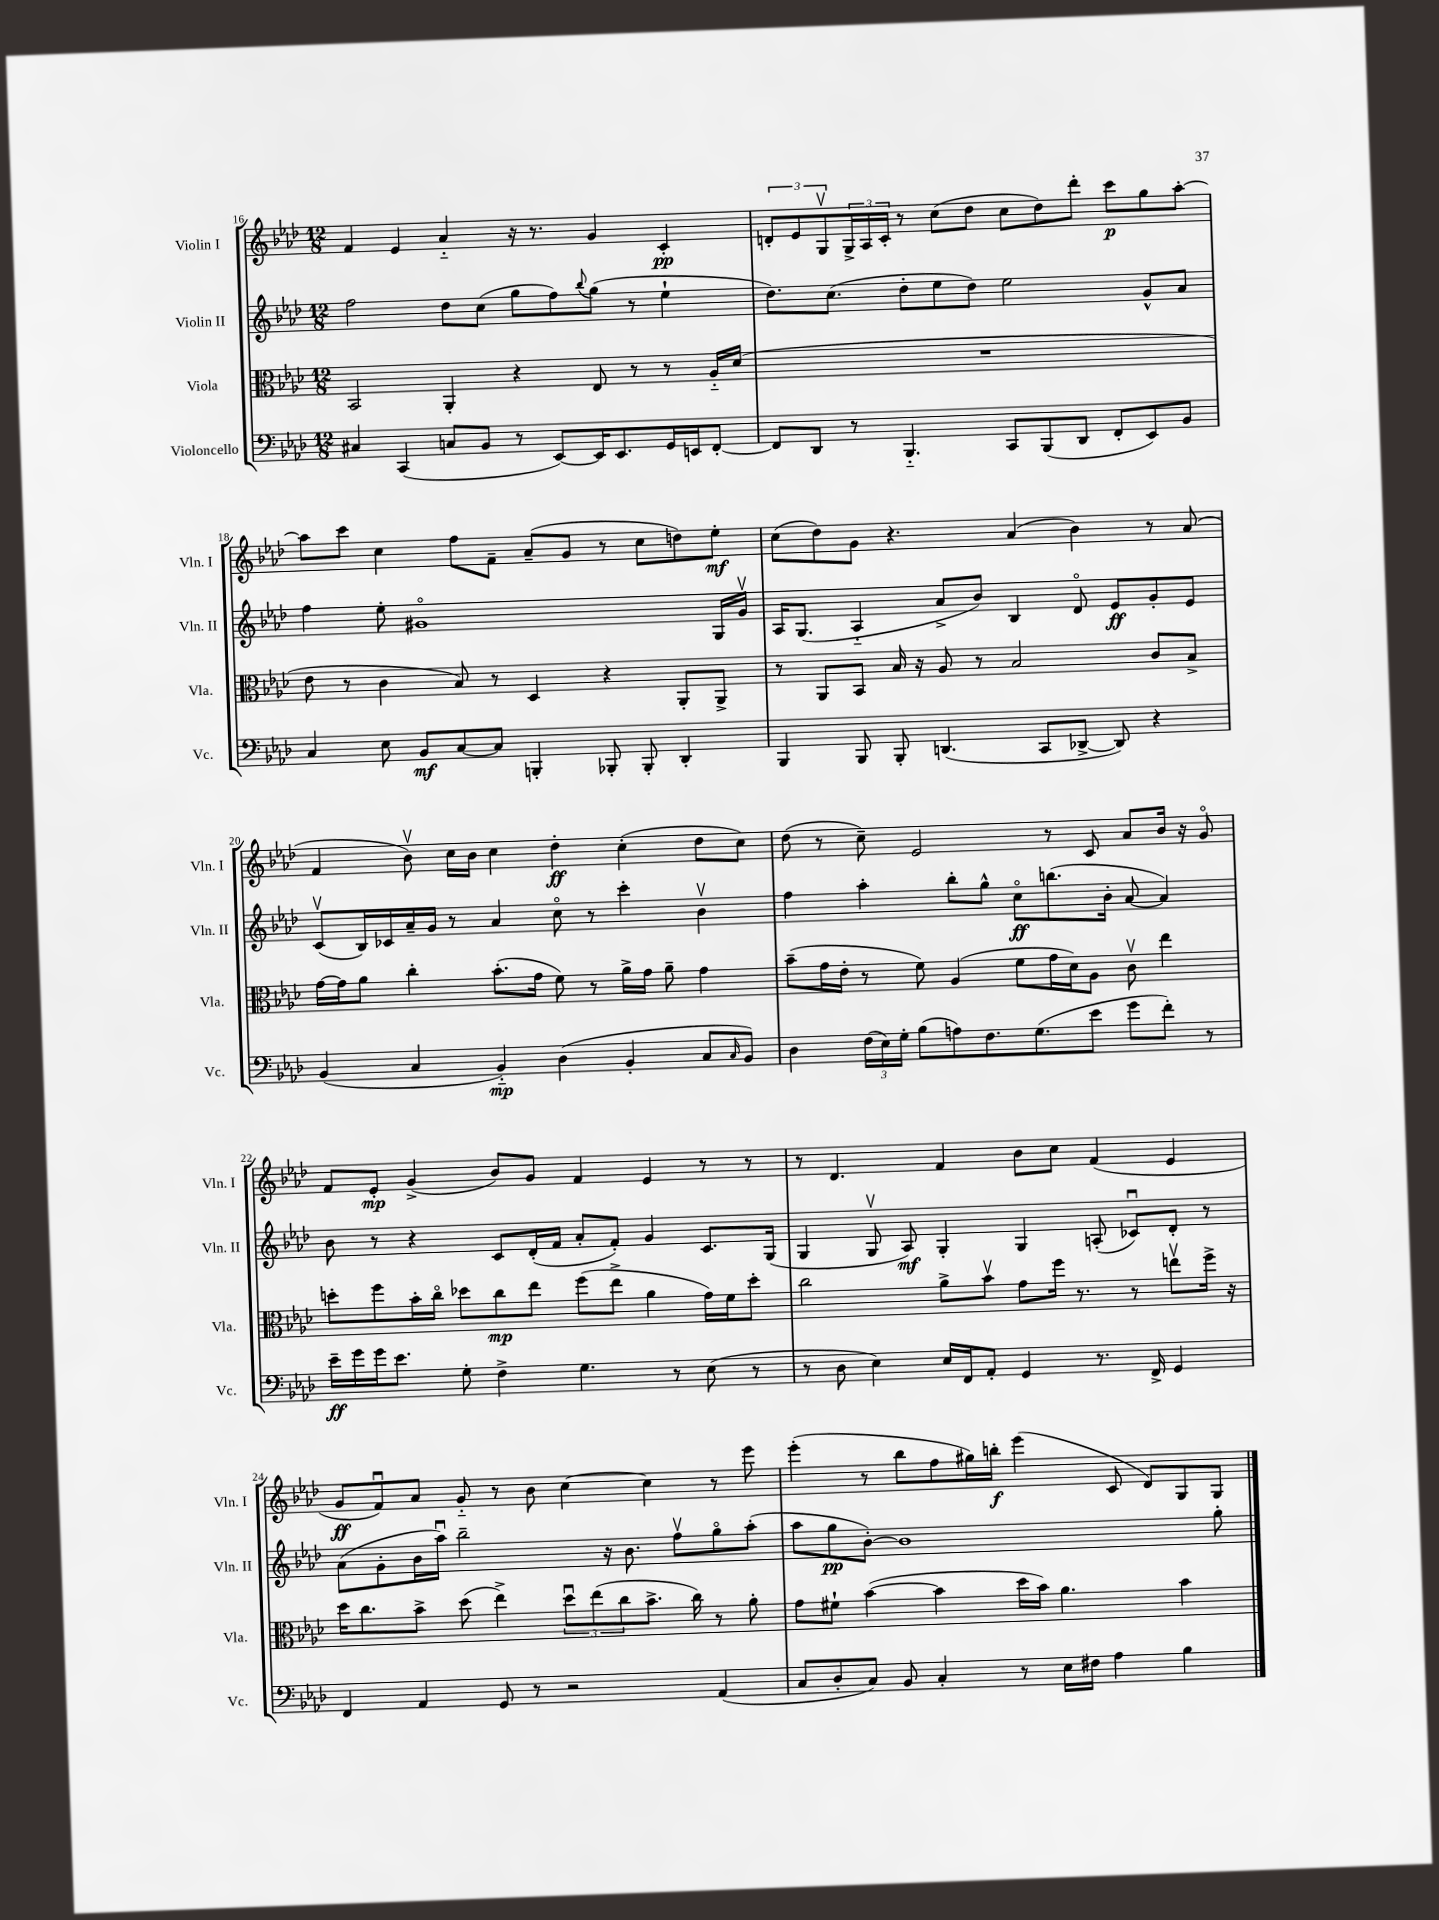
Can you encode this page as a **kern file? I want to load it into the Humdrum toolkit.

**kern	**dynam	**kern	**dynam	**kern	**dynam	**kern	**dynam
*part4	*part4	*part3	*part3	*part2	*part2	*part1	*part1
*staff4	*staff4	*staff3	*staff3	*staff2	*staff2	*staff1	*staff1
*I"Violoncello	*	*I"Viola	*	*I"Violin II	*	*I"Violin I	*
*I'Vc.	*	*I'Vla.	*	*I'Vln. II	*	*I'Vln. I	*
*clefF4	*	*clefC3	*	*clefG2	*	*clefG2	*
*k[b-e-a-d-]	*	*k[b-e-a-d-]	*	*k[b-e-a-d-]	*	*k[b-e-a-d-]	*
*M12/8	*	*M12/8	*	*M12/8	*	*M12/8	*
=16	=16	=16	=16	=16	=16	=16	=16
4C#X/	.	2BB-/	.	2ff\	.	4f/	.
(4CC/	.	.	.	.	.	4e-/	.
8Cn/L	.	4AA-'/	.	8dd-\L	.	4a-/	.
8BB-/J	.	.	.	(8cc\J	.	.	.
8r	.	4r	.	8gg\L	.	16r	.
.	.	.	.	.	.	8.r	.
[8EE-/L)	.	.	.	8ff\)	.	.	.
.	.	.	.	8qqbb-/	.	.	.
16EE-/K]	.	8E-/	.	(8gg\J	.	4g/	.
8.EE-/	.	.	.	.	.	.	.
.	.	8r	.	8r	.	.	.
16GG/L	.	8r	.	4ee-`\	.	4c'/	pp
16EEn/J	.	.	.	.	.	.	.
[8FF'/J	.	16A-/LL	.	.	.	.	.
.	.	(16d-/JJ	.	.	.	.	.
=17	=17	=17	=17	=17	=17	=17	=17
8FF/L]	.	1.r	.	8.dd-\L)	.	12dn'/L	.
.	.	.	.	.	.	12e-/	.
8DD-/J	.	.	.	.	.	.	.
.	.	.	.	.	.	12Gv/	.
.	.	.	.	(8.cc\J	.	.	.
8r	.	.	.	.	.	24G^/L	.
.	.	.	.	.	.	24A-/	.
.	.	.	.	.	.	24c'/JJ	.
4.BBB-/	.	.	.	8dd-'\L	.	8r	.
.	.	.	.	8ee-\	.	(8cc\L	.
.	.	.	.	8dd-\J)	.	8dd-\J	.
8CC/L	.	.	.	2ee-\	.	8cc\L	.
(8BBB-/	.	.	.	.	.	8dd-\)	.
8DD-/J	.	.	.	.	.	8ddd-'\J	.
8FF'/L	.	.	.	.	.	8ccc\L	p
8EE-/)	.	.	.	8g^^/L	.	8gg\	.
8BB-/J	.	.	.	8a-/J	.	[8aa-'\J	.
!!LO:LB:g=z
=18	=18	=18	=18	=18	=18	=18	=18
4C/	.	8e-\	.	4ff\	.	8aa-\L]	.
.	.	8r	.	.	.	8ccc\J	.
8E-\	.	4c\	.	8ee-'\	.	4cc\	.
8BB-/L	mf	.	.	1g#X	.	.	.
[8C/	.	8B-/)	.	.	.	8ff\L	.
8C/J]	.	8r	.	.	.	8f~\J	.
4BBBn'/	.	4D-/	.	.	.	(8a-~/L	.
.	.	.	.	.	.	8g/J	.
8BBB-X'/	.	4r	.	.	.	8r	.
8BBB-'/	.	.	.	.	.	8cc\L	.
4DD-'/	.	8AA-'/L	.	.	.	8ddn\)	.
.	.	8AA-^/J	.	16G/LL	.	8ee-'\J	mf
.	.	.	.	16g#v/JJ	.	.	.
=19	=19	=19	=19	=19	=19	=19	=19
4BBB-/	.	8r	.	16A-/KL	.	(8cc\L	.
.	.	.	.	(8.G/J	.	.	.
.	.	8AA-/L	.	.	.	8dd-\)	.
8BBB-/	.	8BB-/J	.	4A-/	.	8g\J	.
8BBB-'/	.	16B-/	.	.	.	4.r	.
.	.	16r	.	.	.	.	.
(4.DDn/	.	8A-/	.	8a-^/L	.	.	.
.	.	8r	.	8b-/J)	.	.	.
.	.	2B-/	.	4B-/	.	(4a-/	.
8CC/L	.	.	.	.	.	.	.
[8DD-X^/J	.	.	.	8d-/	.	4b-\)	.
8DD-/])	.	.	.	8e-/L	ff	.	.
4r	.	8c/L	.	8g'/	.	8r	.
.	.	8B-^/J	.	8e-/J	.	(8a-/	.
!!LO:LB:g=z
=20	=20	=20	=20	=20	=20	=20	=20
(4BB-/	.	[16g\LL	.	(8cv/L	.	4f/	.
.	.	16g\J]	.	.	.	.	.
.	.	8a-\J	.	16B-/L)	.	.	.
.	.	.	.	16c-X/	.	.	.
4C/	.	4cc'\	.	16a-~/	.	8b-v\)	.
.	.	.	.	16g/JJ	.	.	.
.	.	.	.	8r	.	16cc\LL	.
.	.	.	.	.	.	16b-\JJ	.
4BB-/)	mp	(8.b-'\L	.	4a-/	.	4cc\	.
.	.	16g\Jk	.	.	.	.	.
(4D-\	.	8f\)	.	8cc\	.	4dd-'\	ff
.	.	8r	.	8r	.	.	.
4BB-'/	.	16a-^\LL	.	4ccc'\	.	(4cc'\	.
.	.	16g\JJ	.	.	.	.	.
.	.	8a-~\	.	.	.	.	.
8C/L	.	4g\	.	4b-v\	.	8dd-\L	.
16qqC/	.	.	.	.	.	.	.
8BB-/J)	.	.	.	.	.	8cc\J)	.
=21	=21	=21	=21	=21	=21	=21	=21
4D-\	.	(8b-~\L	.	4ff\	.	(8dd-\	.
.	.	16g\L	.	.	.	8r	.
.	.	16e-'\JJ	.	.	.	.	.
(24F\LL	.	8r	.	4aa-'\	.	8cc~\)	.
24E-\)	.	.	.	.	.	.	.
24G'\JJ	.	.	.	.	.	.	.
(8B-\L	.	8f\)	.	.	.	2e-/	.
8An\)	.	(4A-/	.	8bb-'\L	.	.	.
8.F\	.	.	.	8gg^^\J	.	.	.
.	.	8f\L	.	8cc\L	ff	.	.
(8.G\	.	.	.	.	.	.	.
.	.	16g\L	.	(8.bbn\	.	8r	.
.	.	16d-\J)	.	.	.	.	.
8e-\J	.	8A-\J	.	.	.	8c/	.
.	.	.	.	16b-'\Jk	.	.	.
8g\L	.	8cv\	.	[8a-/	.	8a-/L	.
8f'\J)	.	4ee-\	.	4a-/])	.	16b-/Jk	.
.	.	.	.	.	.	16r	.
8r	.	.	.	.	.	8g/	.
!!LO:LB:g=z
=22	=22	=22	=22	=22	=22	=22	=22
16e-~\LL	ff	8ddn'\L	.	8b-\	.	8f/L	.
16g\	.	.	.	.	.	.	.
16g\J	.	8ff\	.	8r	.	8e-'/J	mp
8.e-\J	.	.	.	.	.	.	.
.	.	16b-'\L	.	4r	.	(4g^/	.
.	.	16cc\JJ	.	.	.	.	.
8G'\	.	8dd-X\L	.	.	.	.	.
4F^\	.	8cc\	mp	8c/L	.	8b-/L)	.
.	.	8ee-\J	.	(16d-'/L	.	8g/J	.
.	.	.	.	16f/JJ	.	.	.
4.G\	.	(8ff\L	.	8a-'/L	.	4f/	.
.	.	8ee-^\J	.	8f'/J)	.	.	.
.	.	4a-\	.	4g/	.	4e-/	.
8r	.	.	.	.	.	.	.
(8E-\	.	16g\LL)	.	8.c/L	.	8r	.
.	.	16f\J	.	.	.	.	.
8r	.	8dd-'\J	.	.	.	8r	.
.	.	.	.	(16G/Jk	.	.	.
=23	=23	=23	=23	=23	=23	=23	=23
8r	.	2cc\	.	4G/	.	8r	.
8D-\	.	.	.	.	.	4.d-/	.
4E-\)	.	.	.	8Gv/	.	.	.
.	.	.	.	8A-/)	mf	.	.
16E-/LL	.	8a-^\L	.	4G'/	.	4f/	.
16FF/J	.	.	.	.	.	.	.
8AA-'/J	.	8b-v\J	.	.	.	.	.
4GG/	.	8g\L	.	4G/	.	8b-\L	.
.	.	16ff\Jk	.	.	.	8cc\J	.
.	.	8.r	.	.	.	.	.
8.r	.	.	.	(8An'/	.	(4f/	.
.	.	8r	.	8c-Xu/L)	.	.	.
16FF^/	.	.	.	.	.	.	.
4GG/	.	8eenv\L	.	8d-'/J	.	4e-/	.
.	.	16ff^\Jk	.	8r	.	.	.
.	.	16r	.	.	.	.	.
!!LO:LB:g=z
=24	=24	=24	=24	=24	=24	=24	=24
4FF/	.	16dd-\KL	.	(8a-\L	.	8g/L	ff
.	.	8.cc\	.	.	.	.	.
.	.	.	.	8g'\	.	8fu/)	.
4AA-/	.	8b-^\J	.	16b-\L	.	8a-/J	.
.	.	.	.	16aa-u\JJ)	.	.	.
.	.	(8dd-\	.	2bb-~\	.	8g/	.
8GG/	.	4ee-^\)	.	.	.	8r	.
8r	.	.	.	.	.	8b-\	.
2r	.	12dd-u\L	.	.	.	[4cc\	.
.	.	(12ee-\	.	.	.	.	.
.	.	.	.	16r	.	.	.
.	.	12cc\	.	.	.	.	.
.	.	.	.	8.b-\	.	.	.
.	.	8.b-^\J	.	.	.	4cc\]	.
.	.	.	.	8ffv\L	.	.	.
.	.	16cc\)	.	.	.	.	.
(4AA-/	.	8r	.	8gg\	.	8r	.
.	.	8a-'\	.	(8aa-'\J	.	8eee-\	.
=25	=25	=25	=25	=25	=25	=25	=25
8C/L	.	8g\L	.	8aa-\L	.	(4eee-'\	.
8D-'/	.	8f#X`\J	.	8gg\	pp	.	.
8C/J)	.	([4b-\	.	[8b-'\J)	.	8r	.
8BB-/	.	.	.	1b-]	.	8bb-\L	.
4C'/	.	4b-\]	.	.	.	8ff\	.
.	.	.	.	.	.	16gg#X\L)	.
.	.	.	.	.	.	16bbn'\JJ	f
8r	.	16dd-\LL	.	.	.	(4eee-\	.
.	.	16b-\JJ)	.	.	.	.	.
16E-\LL	.	4.a-\	.	.	.	.	.
16F#X\JJ	.	.	.	.	.	.	.
4A-\	.	.	.	.	.	8c/	.
.	.	.	.	.	.	8d-/L)	.
4B-\	.	4b-\	.	.	.	8G/	.
.	.	.	.	8gg'\	.	8G/J	.
==	==	==	==	==	==	==	==
*-	*-	*-	*-	*-	*-	*-	*-
